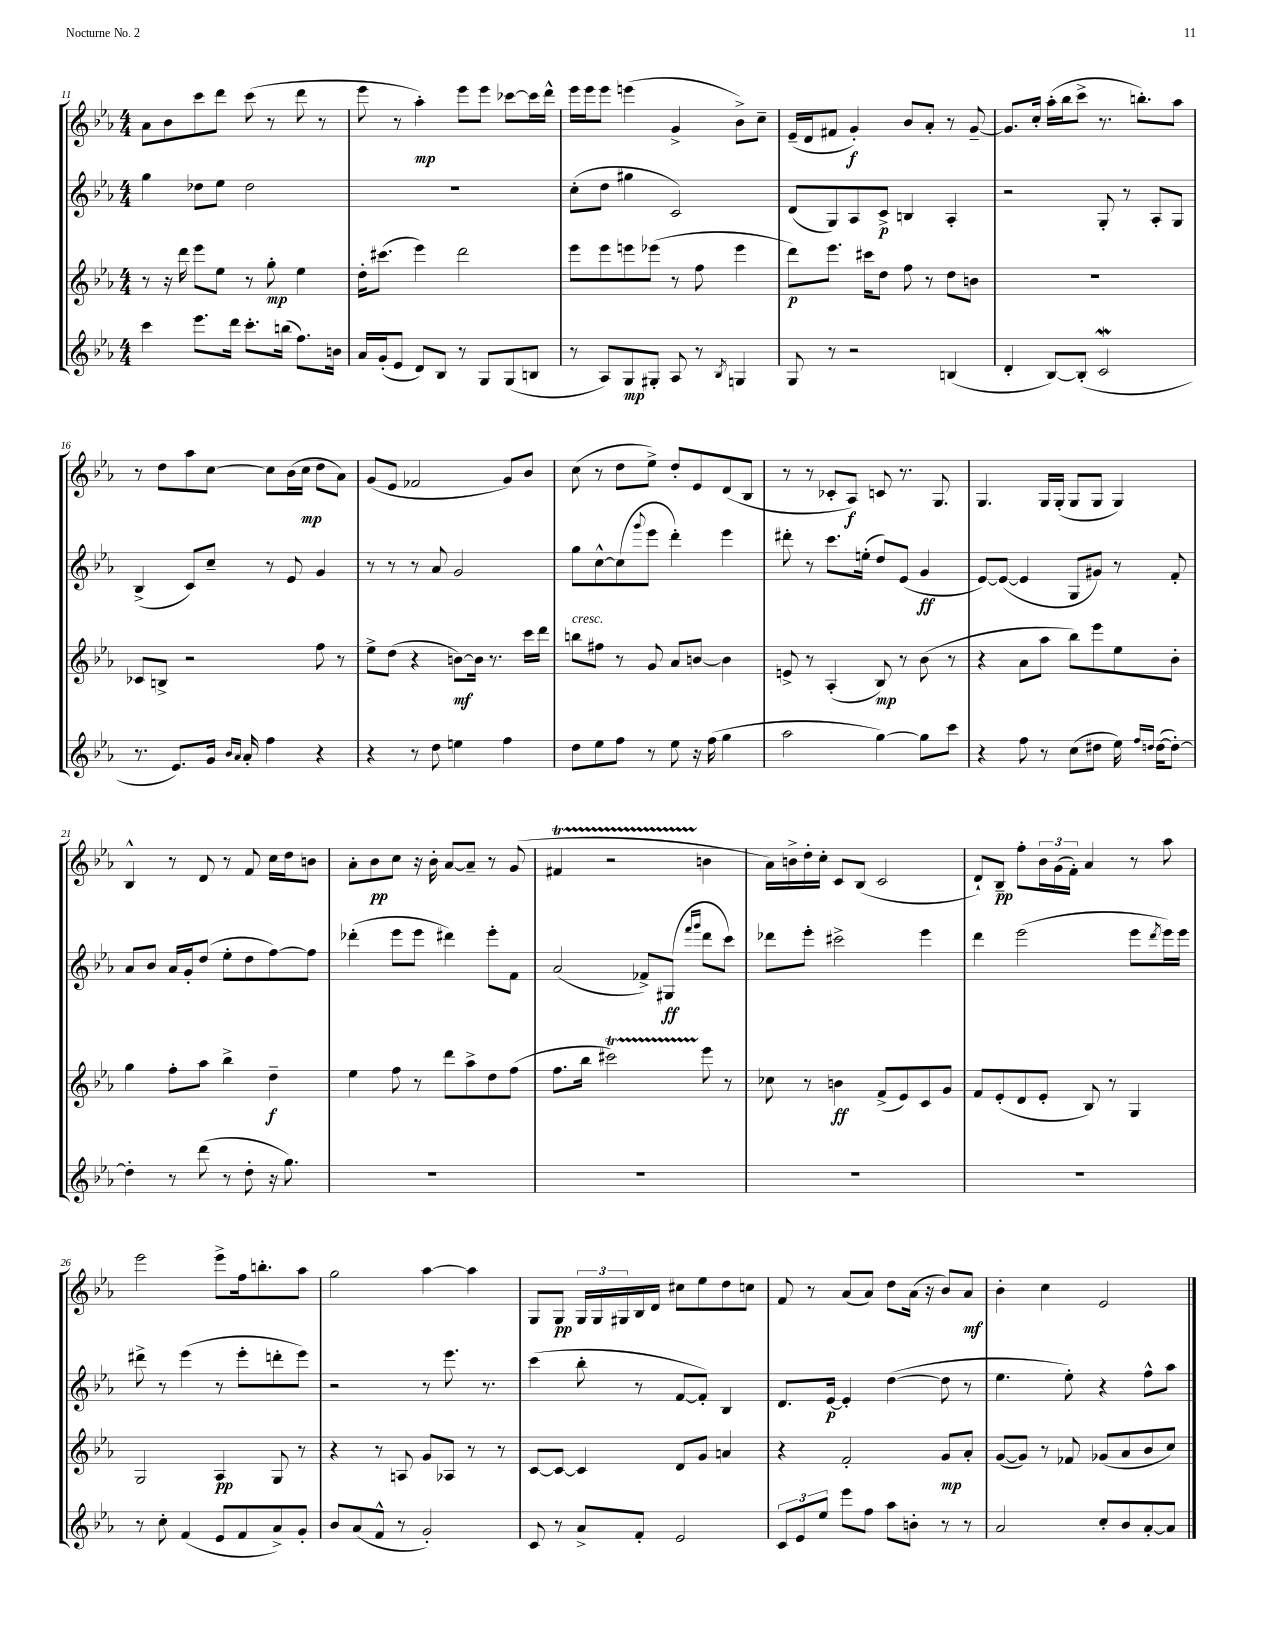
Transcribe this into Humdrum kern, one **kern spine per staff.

**kern	**dynam	**kern	**dynam	**kern	**dynam	**kern	**dynam
*part4	*part4	*part3	*part3	*part2	*part2	*part1	*part1
*staff4	*staff4	*staff3	*staff3	*staff2	*staff2	*staff1	*staff1
*clefG2	*	*clefG2	*	*clefG2	*	*clefG2	*
*k[b-e-a-]	*	*k[b-e-a-]	*	*k[b-e-a-]	*	*k[b-e-a-]	*
*M4/4	*	*M4/4	*	*M4/4	*	*M4/4	*
=11	=11	=11	=11	=11	=11	=11	=11
4ccc\	.	8r	.	4gg\	.	8a-\L	.
.	.	16r	.	.	.	8b-\	.
.	.	16ddd\	.	.	.	.	.
8.eee-\L	.	8eee-\L	.	8dd-X\L	.	8ccc\	.
.	.	8ee-\J	.	8ee-\J	.	8ddd\J	.
16ddd\Jk	.	.	.	.	.	.	.
8.ccc'\L	.	8r	.	2dd-\	.	(8ccc\	.
.	.	8gg'\	mp	.	.	8r	.
(16bbn\Jk	.	.	.	.	.	.	.
8.ff\L)	.	4ee-\	.	.	.	8ddd\	.
.	.	.	.	.	.	8r	.
16bn\Jk	.	.	.	.	.	.	.
=12	=12	=12	=12	=12	=12	=12	=12
16a-/LL	.	16dd'\KL	.	1r	.	8eee-\	.
(16g'/J	.	(8.ccc#X\J	.	.	.	.	.
8e-/J	.	.	.	.	.	8r	.
8d/L)	.	4eee-\)	.	.	.	4aa-'\)	mp
8B-/J	.	.	.	.	.	.	.
8r	.	2ddd\	.	.	.	8eee-\L	.
8G/L	.	.	.	.	.	8eee-\J	.
(8G/	.	.	.	.	.	[8ccc-X\L	.
8Bn/J	.	.	.	.	.	16ccc-\L]	.
.	.	.	.	.	.	16ddd^^\JJ	.
=13	=13	=13	=13	=13	=13	=13	=13
8r	.	8eee-\L	.	(8cc'\L	.	16eee-\LL	.
.	.	.	.	.	.	16eee-\J	.
8A-/L)	.	8eee-\	.	8dd\J	.	8eee-\J	.
8G/	mp	8eeen\	.	4gg#X\	.	(4eeen\	.
8G#X'/J	.	(8eee-X\J	.	.	.	.	.
8A-/	.	8r	.	2c/)	.	4g^/	.
8r	.	8ff\	.	.	.	.	.
8qB-/	.	.	.	.	.	.	.
4Gn/	.	4eee-\	.	.	.	8b-^\L)	.
.	.	.	.	.	.	8cc~\J	.
=14	=14	=14	=14	=14	=14	=14	=14
8G/	.	8ddd\L)	p	(8d/L	.	(16e-~/LL	.
.	.	.	.	.	.	16d/J	.
8r	.	8.eee-\J	.	8G/)	.	8f#X/J	.
2r	.	.	.	8A-/	.	4g'/)	f
.	.	16ccc#X\KL	.	.	.	.	.
.	.	8dd\J	.	8c^/J	p	.	.
.	.	8ff\	.	4Bn/	.	8b-/L	.
.	.	8r	.	.	.	8a-'/J	.
(4Bn/	.	8dd\L	.	4A-'/	.	8r	.
.	.	8bn\J	.	.	.	[8g~/	.
=15	=15	=15	=15	=15	=15	=15	=15
4d'/	.	1r	.	2r	.	8.g/L]	.
.	.	.	.	.	.	16cc'/Jk	.
[8B-/L)	.	.	.	.	.	(16aa-'\LL	.
.	.	.	.	.	.	16bb-\J	.
(8B-'/J]	.	.	.	.	.	8ccc^\J	.
2cW/	.	.	.	8G'/	.	8.r	.
.	.	.	.	8r	.	.	.
.	.	.	.	.	.	8.bbn'\L)	.
.	.	.	.	8A-'/L	.	.	.
.	.	.	.	8G/J	.	8aa-\J	.
!!LO:LB:g=z
=16	=16	=16	=16	=16	=16	=16	=16
8.r	.	8c-X/L	.	(4B-^/	.	8r	.
.	.	8Bn^/J	.	.	.	8dd\L	.
8.e-/L)	.	.	.	.	.	.	.
.	.	2r	.	8c/L)	.	8aa-\	.
16g/Jk	.	.	.	8cc~/J	.	[8cc\J	.
16qqb-/LL	.	.	.	.	.	.	.
16qqa-/JJ	.	.	.	.	.	.	.
16a-'/	.	.	.	.	.	.	.
4ff\	.	.	.	8r	.	8cc\L]	.
.	.	.	.	8e-/	.	(16b-\L	.
.	.	.	.	.	.	16cc\JJ	mp
4r	.	8ff\	.	4g/	.	8dd\L	.
.	.	8r	.	.	.	8a-\J)	.
=17	=17	=17	=17	=17	=17	=17	=17
4r	.	8ee-^\L	.	8r	.	(8g/L	.
.	.	(8dd\J	.	8r	.	8e-/J	.
8r	.	4r	.	8r	.	2f-X/	.
8dd\	.	.	.	8a-/	.	.	.
4een\	.	[8bn\L)	mf	2g/	.	.	.
.	.	16b\Jk]	.	.	.	.	.
.	.	8.r	.	.	.	.	.
4ff\	.	.	.	.	.	8g/L)	.
.	.	16ccc\LL	.	.	.	8b-/J	.
.	.	16ddd\JJ	.	.	.	.	.
=18	=18	=18	=18	=18	=18	=18	=18
!	!	!LO:TX:a:i:t=cresc.	!	!	!	!	!
8dd\L	.	8bbn\L	.	8gg\L	.	(8cc\	.
8ee-\	.	8ff#X\J	.	[8cc^^\	.	8r	.
8ff\J	.	8r	.	(8cc\]	.	8dd\L	.
.	.	.	.	8qqggg/	.	.	.
8r	.	8g/	.	8eee-\J	.	8ee-^\J)	.
8ee-\	.	8a-/L	.	4ddd'\)	.	8dd'/L	.
16r	.	[8bn/J	.	.	.	8e-/	.
(16ff\	.	.	.	.	.	.	.
4gg\	.	4b\]	.	4eee-\	.	(8d/	.
.	.	.	.	.	.	8B-/J	.
=19	=19	=19	=19	=19	=19	=19	=19
2aa-\	.	8en^/	.	8ddd#X'\	.	8r	.
.	.	8r	.	8r	.	8r	.
.	.	(4A-'/	.	8.ccc\L	.	8c-X'/L	.
.	.	.	.	.	.	8A-/J)	f
.	.	.	.	(16een'\Jk	.	.	.
[4gg\)	.	8B-/)	mp	8dd/L)	.	8cn/	.
.	.	8r	.	(8e-/J	.	8.r	.
8gg\L]	.	(8b-\	.	4g/	ff	.	.
.	.	.	.	.	.	8.G/	.
8ccc\J	.	8r	.	.	.	.	.
=20	=20	=20	=20	=20	=20	=20	=20
4r	.	4r	.	[8e-/L)	.	4.G/	.
.	.	.	.	(8e-/J_	.	.	.
8ff\	.	8a-\L	.	4e-/]	.	.	.
8r	.	8aa-\J	.	.	.	16G/LL	.
.	.	.	.	.	.	(16G'/JJ	.
(8cc\L	.	8bb-\L)	.	8G/L	.	8G/L	.
8dd#X\J	.	8eee-\	.	8g#X/J)	.	8G/J	.
16ee-\)	.	8ee-\	.	8r	.	4G/)	.
16qqff/LL	.	.	.	.	.	.	.
16qqddn/JJ	.	.	.	.	.	.	.
([16dd\KL	.	.	.	.	.	.	.
8dd'\J_)	.	8b-'\J	.	8f'/	.	.	.
!!LO:LB:g=z
=21	=21	=21	=21	=21	=21	=21	=21
4dd'\]	.	4gg\	.	8a-/L	.	4B-^^/	.
.	.	.	.	8b-/J	.	.	.
8r	.	8ff'\L	.	16a-/LL	.	8r	.
.	.	.	.	16g'/J	.	.	.
(8ddd\	.	8aa-\J	.	(8dd/J	.	8d/	.
8r	.	4bb-^\	.	8ee-'\L	.	8r	.
8dd'\	.	.	.	8dd\	.	8f/	.
16r	.	4dd~\	f	[8ff\)	.	16cc\LL	.
8.gg\)	.	.	.	.	.	16dd\J	.
.	.	.	.	8ff\J]	.	8bn\J	.
=22	=22	=22	=22	=22	=22	=22	=22
1r	.	4ee-\	.	(4ddd-X'\	.	8a-'\L	.
.	.	.	.	.	.	8b-\	pp
.	.	8ff\	.	8eee-\L	.	8cc\J	.
.	.	8r	.	8eee-\J	.	16r	.
.	.	.	.	.	.	16b-'\	.
.	.	8ddd\L	.	4ddd#X\)	.	[8a-/L	.
.	.	8aa-^\	.	.	.	8a-~/J]	.
.	.	8dd\	.	8eee-'\L	.	8r	.
.	.	(8ff\J	.	8f\J	.	(8g/	.
=23	=23	=23	=23	=23	=23	=23	=23
1r	.	8.ff\L	.	(2a-/	.	4f#Xt/	.
.	.	16bb-\Jk	.	.	.	.	.
.	.	2ccc#Xt\)	.	.	.	2r	.
.	.	.	.	8f-X^/L)	.	.	.
.	.	.	.	(8G#X/J	ff	.	.
.	.	.	.	16qqfff/LL	.	.	.
.	.	.	.	16qqggg/JJ	.	.	.
.	.	8eee-\	.	8ddd\L	.	4bn\	.
.	.	8r	.	8ccc\J)	.	.	.
=24	=24	=24	=24	=24	=24	=24	=24
1r	.	8cc-X\	.	8ddd-X\L	.	16a-\LL)	.
.	.	.	.	.	.	16bn^\	.
.	.	8r	.	8eee-'\J	.	16dd'\	.
.	.	.	.	.	.	16cc'\JJ	.
.	.	4bn\	ff	2ccc#X^\	.	8c/L	.
.	.	.	.	.	.	(8B-/J	.
.	.	(8f^/L	.	.	.	2c/	.
.	.	8e-/)	.	.	.	.	.
.	.	8c/	.	4eee-\	.	.	.
.	.	8g/J	.	.	.	.	.
=25	=25	=25	=25	=25	=25	=25	=25
1r	.	8f/L	.	4ddd\	.	8d`/L)	.
.	.	(8e-'/	.	.	.	8B-~/J	pp
.	.	8d/	.	(2eee-\	.	8ff'\L	.
.	.	8e-'/J	.	.	.	24b-\L	.
.	.	.	.	.	.	(24g\	.
.	.	.	.	.	.	24f'\JJ)	.
.	.	8B-/)	.	.	.	4a-/	.
.	.	8r	.	.	.	.	.
.	.	4G/	.	8eee-\L	.	8r	.
.	.	.	.	8qddd/	.	.	.
.	.	.	.	16eee-\L)	.	8aa-\	.
.	.	.	.	16eee-\JJ	.	.	.
!!LO:LB:g=z
=26	=26	=26	=26	=26	=26	=26	=26
8r	.	2G/	.	8ddd#X^\	.	2eee-\	.
8cc'\	.	.	.	8r	.	.	.
(4f/	.	.	.	(4eee-\	.	.	.
8e-/L	.	4A-/	pp	8r	.	8eee-^\L	.
8f/	.	.	.	8eee-'\L	.	16ff\k	.
.	.	.	.	.	.	8.bbn'\	.
8a-^/)	.	8G/	.	8dddn'\	.	.	.
8g'/J	.	8r	.	8eee-\J)	.	8aa-\J	.
=27	=27	=27	=27	=27	=27	=27	=27
8b-/L	.	4r	.	2r	.	2gg\	.
(8a-/	.	.	.	.	.	.	.
8f^^/J	.	8r	.	.	.	.	.
8r	.	8An/	.	.	.	.	.
2g'/)	.	8g/L	.	8r	.	[4aa-\	.
.	.	8A-X/J	.	8.eee-\	.	.	.
.	.	8r	.	.	.	4aa-\]	.
.	.	.	.	8.r	.	.	.
.	.	8r	.	.	.	.	.
=28	=28	=28	=28	=28	=28	=28	=28
8c/	.	[8c/L	.	(4ccc\	.	8G/L	.
8r	.	8c/J_	.	.	.	8G/J	pp
8a-^/L	.	4c/]	.	8bb-'\	.	24G/LL	.
.	.	.	.	.	.	24G/	.
.	.	.	.	.	.	24G#X/	.
8f'/J	.	.	.	8r	.	16B-/	.
.	.	.	.	.	.	16d/JJ	.
2e-/	.	8d/L	.	[8f/L	.	8cc#X\L	.
.	.	8g/J	.	8f'/J])	.	8ee-\	.
.	.	4an/	.	4B-/	.	8dd\	.
.	.	.	.	.	.	8ccn\J	.
=29	=29	=29	=29	=29	=29	=29	=29
12c/L	.	4r	.	8.d/L	.	8f/	.
12e-/	.	.	.	.	.	.	.
.	.	.	.	.	.	8r	.
12ee-/J	.	.	.	.	.	.	.
.	.	.	.	[16e-/Jk	p	.	.
8eee-\L	.	2f'/	.	4e-'/]	.	(8a-/L	.
8ff\J	.	.	.	.	.	8a-/J)	.
8aa-\L	.	.	.	([4dd\	.	8dd\L	.
8bn'\J	.	.	.	.	.	(16a-\Jk	.
.	.	.	.	.	.	16r	.
8r	.	8g/L	mp	8dd\]	.	8b-/L)	.
8r	.	8a-'/J	.	8r	.	8a-/J	mf
=30	=30	=30	=30	=30	=30	=30	=30
2a-/	.	([8g/L	.	4.ee-\	.	4b-'\	.
.	.	8g/J])	.	.	.	.	.
.	.	8r	.	.	.	4cc\	.
.	.	8f-X/	.	8ee-'\)	.	.	.
8cc'/L	.	(8g-X/L	.	4r	.	2e-/	.
8b-/	.	8a-/	.	.	.	.	.
[8a-'/	.	8b-/	.	8ff^^\L	.	.	.
8a-/J]	.	8cc/J)	.	8aa-\J	.	.	.
==	==	==	==	==	==	==	==
*-	*-	*-	*-	*-	*-	*-	*-
